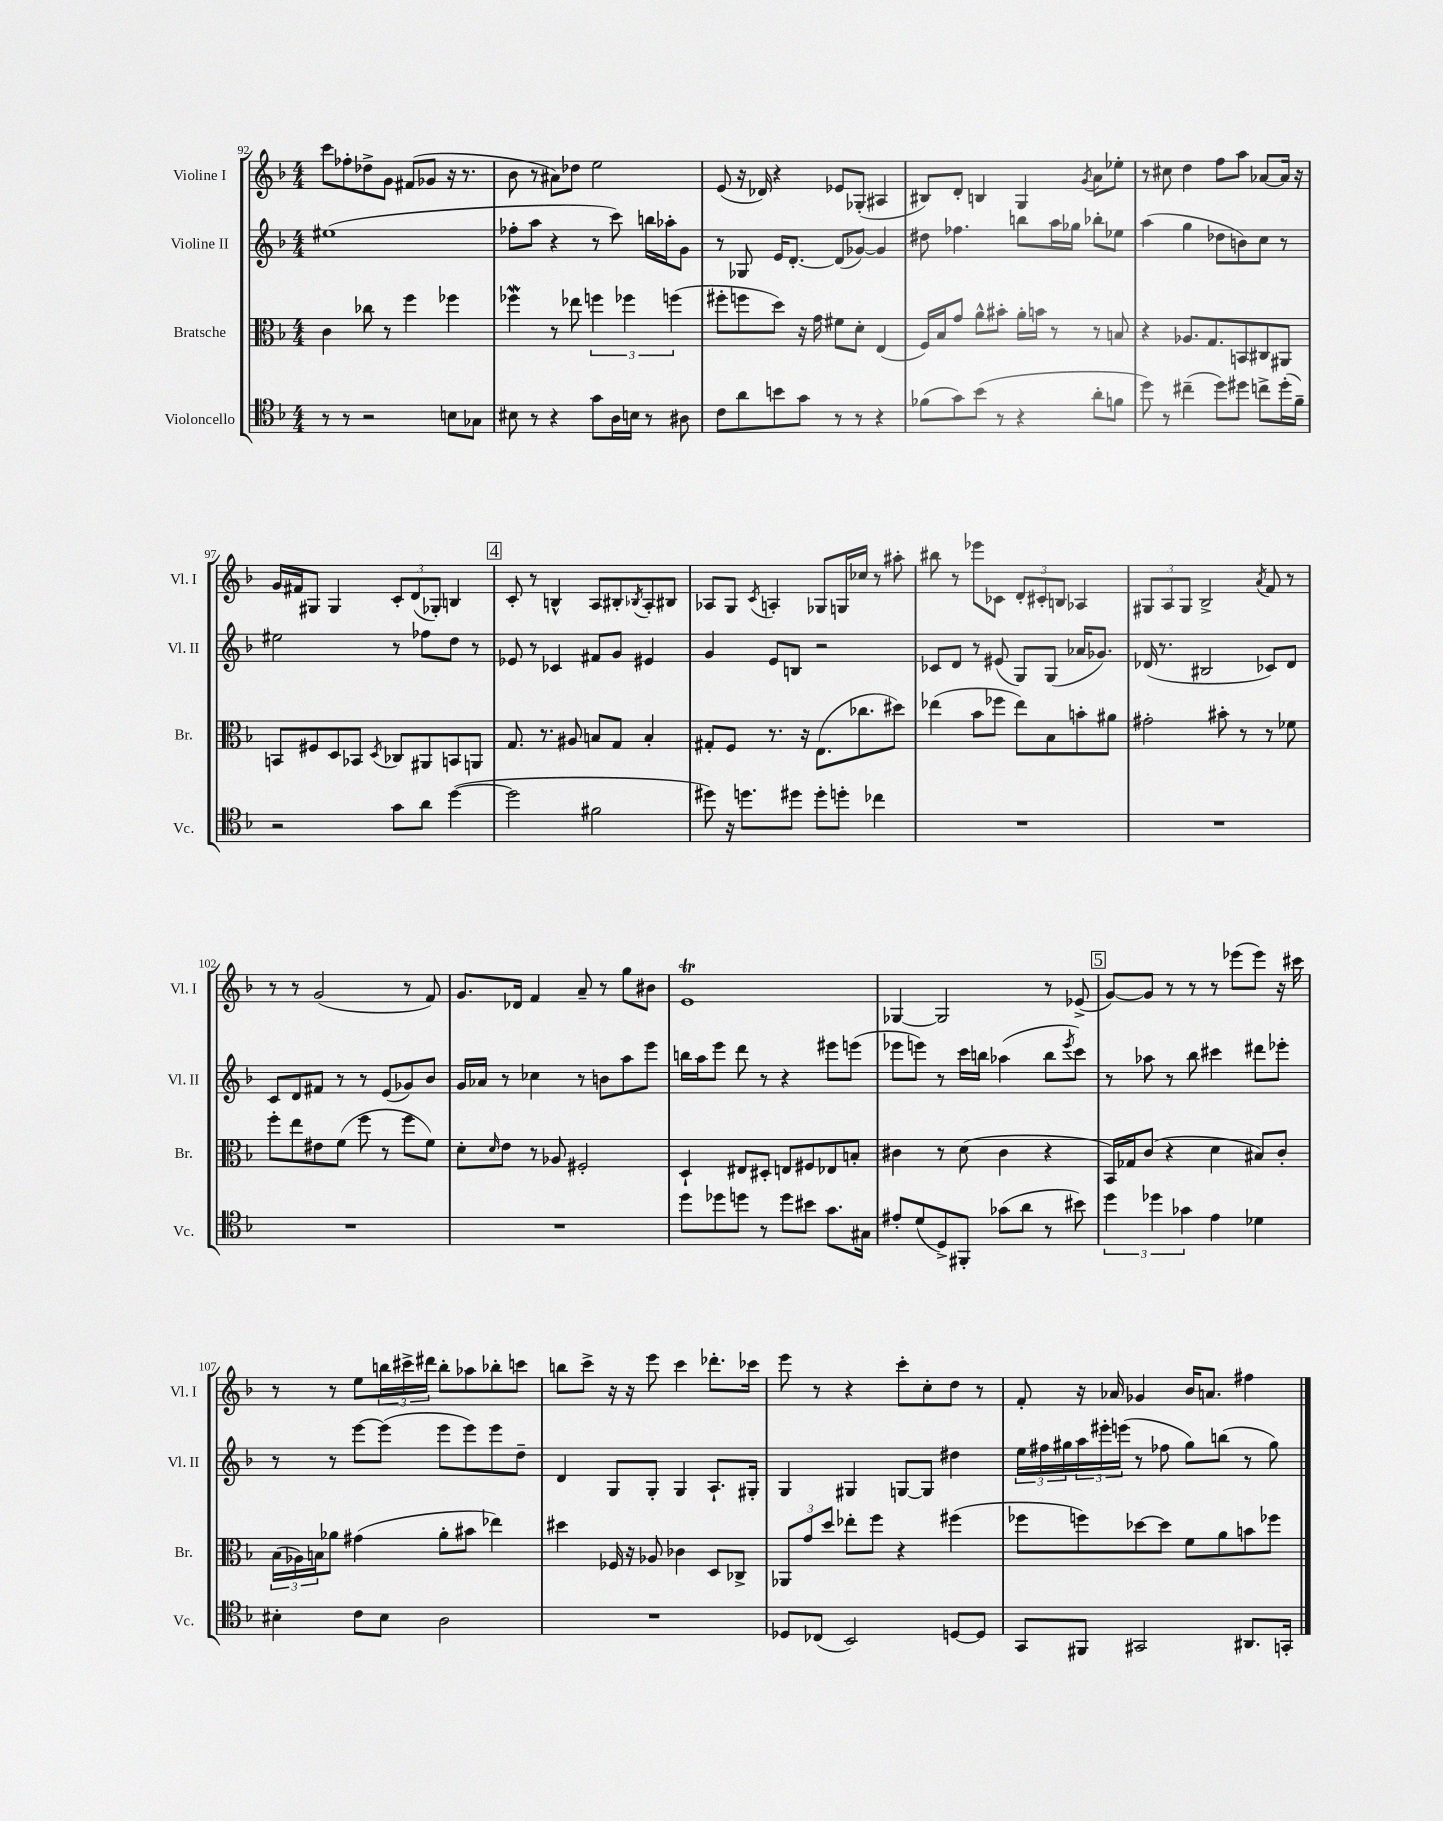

**kern	**kern	**kern	**kern
*staff4	*staff3	*staff2	*staff1
*clefC4	*clefC3	*clefG2	*clefG2
*k[b-]	*k[b-]	*k[b-]	*k[b-]
*M4/4	*M4/4	*M4/4	*M4/4
8r	4c	(1ee#	8ccc
8r	.	.	8ff-'
2r	8cc-	.	8dd-^
.	8r	.	8g
.	4ff	.	(8f#
.	.	.	8g-
8B	4ff-	.	16r
.	.	.	8.r
8G-	.	.	.
=	=	=	=
8B#	4ff-	8ff-'	8b-
8r	.	8aa	8r
4r	8r	4r	8a#)
.	8ee-	.	8dd-
8g	6ff	8r	2ee
16A	.	8ccc)	.
.	6ff-	.	.
16B	.	.	.
8r	.	16bb	.
.	.	16aa-'	.
.	(6ff	.	.
8A#	.	8g	.
=	=	=	=
8c	8ff#'	8r	(8e
8a	8ff	8G-	16r
.	.	.	16d-)
8b	8dd)	16e	4r
.	.	[8.d'	.
8g	16r	.	.
.	16g	.	.
8r	8f#	(8d]	8e-
8r	8d'	[8g-)	(8G-'
4r	(4E	4g-]	4A#
=	=	=	=
(8f-	16F)	8dd#	8B#)
.	16B-	.	.
8g)	8g	4.ff-	8d'
(8b-	8a^^	.	4B
8r	8b#'	.	.
4r	16a'	8bb	4G
.	16b	.	.
.	8r	16aa	.
.	.	16gg-	.
.	.	.	8qg
8a'	8r	8bb-'	8a
8f	8B	8ee-	8ee-'
=	=	=	=
8dd)	4r	(4aa	8r
8r	.	.	8cc#
(4cc#~	8.A-	4gg	4dd
.	8.G	.	.
8dd)	.	8dd-	8ff
8dd#	8BB	8b)	8aa
8cc^	8C#	8cc	[8a-
(16dd#'	8AA#	8r	16a-]
16f~)	.	.	16r
=	=	=	=
2r	8BB	2ee#	16g
.	.	.	16f#
.	8F#	.	8G#
.	8D	.	4G#
.	8BB-	.	.
.	8qD	.	.
8g	8C-	8r	12c'
.	.	.	(12d
8a	8AA#	8ff-	.
.	.	.	12G-')
([4dd	8BB	8dd	4B
.	8AA	8r	.
=	=	=	=
2dd]	8.G	8e-	8c'
.	.	8r	8r
.	8.r	.	.
.	.	4c-	4B^^
.	8A#	.	.
2f#	8B	8f#	8A
.	8G	8g	8B#'
.	.	.	8qB-
.	4B'	4e#	8A'
.	.	.	8B#
=	=	=	=
8dd#)	8G#'	4g	8A-
16r	8F	.	8G
8.dd	.	.	.
.	.	.	8qc
.	8.r	8e	4A'
8dd#	.	8B	.
.	16r	.	.
8dd#'	(8.E	2r	8G-
8dd'	.	.	16G
.	8.cc-	.	16cc-
4cc-	.	.	8r
.	8dd#)	.	8aa#'
=	=	=	=
1r	(4ee-	8c-	8bb#
.	.	8d	8r
.	8b-	8r	8eee-
.	8ff-	(8e#	8c-
.	8ee-)	8G)	12d'
.	.	.	12c#'
.	8B-	(8G	.
.	.	.	12B
.	8b'	16a-	4A-
.	.	8.g-)	.
.	8a#	.	.
=	=	=	=
1r	2g#'	(16d-	12G#
.	.	8.r	.
.	.	.	12A
.	.	.	12G#
.	.	2B#	2B-^
.	8b#'	.	.
.	8r	.	.
.	.	.	8qa
.	8r	8c-)	8f
.	8f-	8d-	8r
=	=	=	=
1r	8ff'	8c	8r
.	8ee	8d	8r
.	8e#	8f#	(2g
.	(8f	8r	.
.	8ff	8r	.
.	8r	(8e	.
.	8ff	8g-)	8r
.	8f)	8b-	8f)
=	=	=	=
1r	8d'	16g	8.g
.	.	16a-	.
.	16qqd	.	.
.	8e	8r	.
.	.	.	16d-
.	8r	4cc-	4f
.	8A-	.	.
.	2F#'	8r	8a~
.	.	8b	8r
.	.	8aa	8gg
.	.	8eee	8b#
=	=	=	=
8dd	4D`	16bb	1e
.	.	16aa	.
8dd-	.	8eee	.
8dd	8E#	8ddd	.
8r	8D#'	8r	.
8dd	8E	4r	.
8b#	8F#	.	.
8.g	8E-	8eee#	.
.	8B'	(8eee	.
16G#	.	.	.
=	=	=	=
8e#'	4c#	8eee-	[4G-
(8d	.	8eee)	.
8D^)	8r	8r	2G-]
8FF#'	(8d	16ccc	.
.	.	16bb	.
(8g-	4c#	(4aa-	.
8a	.	.	.
8r	4r	8bb	8r
.	.	8qeee	.
8b#)	.	8ccc)	(8e-^
=	=	=	=
6dd	16BB-)	8r	[8g)
.	16G-	.	.
.	(8c	8aa-	8g]
6dd-	.	.	.
.	4r	8r	8r
6g-	.	.	.
.	.	8bb-	8r
4e	4d	4ccc#	8r
.	.	.	(8eee-
4d-	8B#)	8ddd#	8eee-)
.	8c'	8eee-'	16r
.	.	.	16ccc#
=	=	=	=
4B#'	(24B-	8r	8r
.	24A-)	.	.
.	24B	.	.
.	8a-	8r	8r
8c	(4g#	[8eee	8ee
8B#	.	(8eee]	24bb
.	.	.	24ccc#^
.	.	.	24ddd#
2A	8a-'	8eee	8bb'
.	8b#	8eee)	8aa-
.	4ee-)	8eee	8bb-'
.	.	8dd~	8ccc
=	=	=	=
1r	4dd#	4d	8bb
.	.	.	8ccc^
.	16F-	8G	16r
.	16r	.	16r
.	8A-	8G'	8eee
.	4c-	4G	4ccc
.	8D	8.A`	8.ddd-'
.	8C-^	.	.
.	.	16G#'	16ccc-
=	=	=	=
8D-	12AA-	4G	8eee
.	12g	.	.
(8C-	.	.	8r
.	12dd	.	.
2BB-)	8ee-'	4G#	4r
.	8ff	.	.
.	4r	[8G	8ccc'
.	.	8G]	8cc'
[8D	(4ff#	4dd#	8dd
8D]	.	.	8r
=	=	=	=
8GG	8ff-	24ee	8f'
.	.	24ff#	.
.	.	24gg#	.
8FF#	8ff)	24aa	16r
.	.	24eee#'	.
.	.	.	16a-
.	.	(24eee	.
2GG#	[8dd-	8r	4g-
.	8dd-]	8ff-	.
.	8f	8gg#)	16b-
.	.	.	8.a
.	8a	(8bb	.
8.AA#	8b	8r	4ff#
.	8ff-	8gg#)	.
16GG'	.	.	.
==	==	==	==
*-	*-	*-	*-
